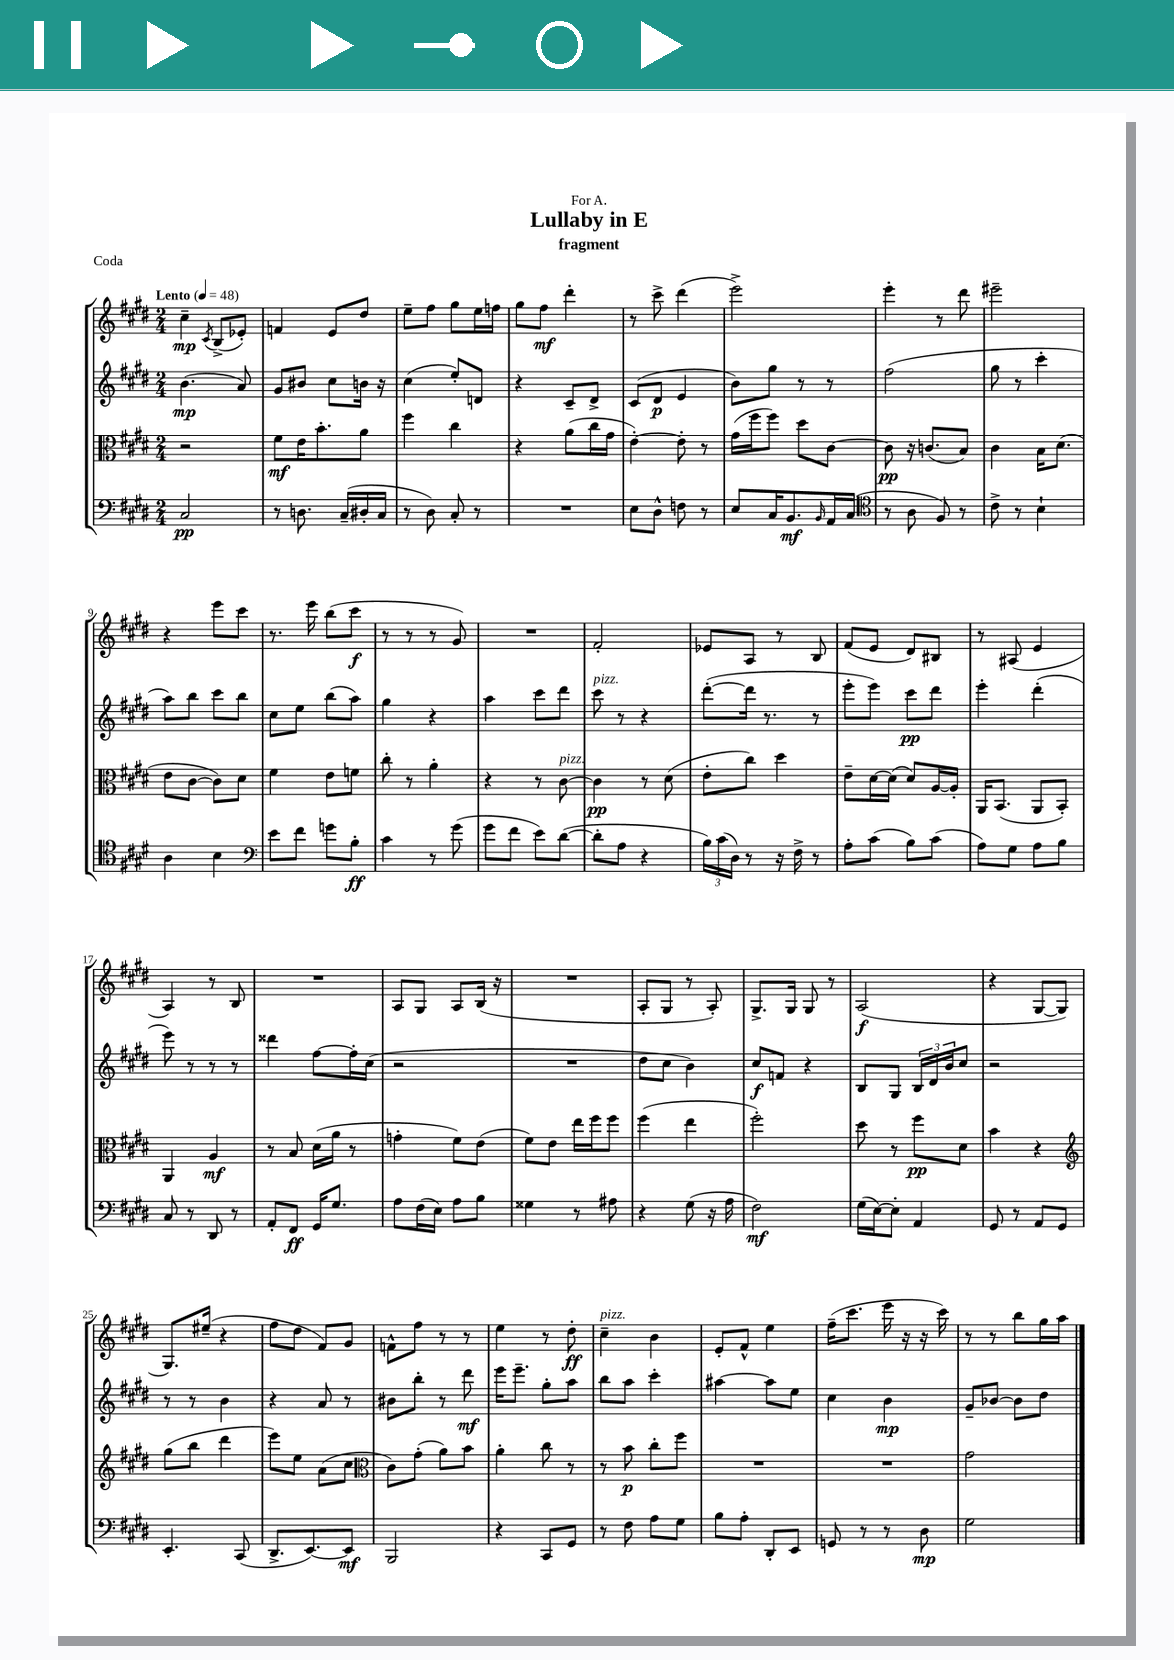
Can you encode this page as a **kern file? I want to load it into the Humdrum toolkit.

**kern	**dynam	**kern	**dynam	**kern	**dynam	**kern	**dynam
*part4	*part4	*part3	*part3	*part2	*part2	*part1	*part1
*staff4	*staff4	*staff3	*staff3	*staff2	*staff2	*staff1	*staff1
*clefF4	*	*clefC3	*	*clefG2	*	*clefG2	*
*k[f#c#g#d#]	*	*k[f#c#g#d#]	*	*k[f#c#g#d#]	*	*k[f#c#g#d#]	*
*M2/4	*	*M2/4	*	*M2/4	*	*M2/4	*
*MM48	*	*MM48	*	*MM48	*	*MM48	*
=1	=1	=1	=1	=1	=1	=1	=1
!	!	!	!	!	!	!LO:TX:a:B:t=Lento	!
2C#/	pp	2r	.	(4.b\	mp	4cc#~\	mp
.	.	.	.	.	.	8qc#/	.
.	.	.	.	.	.	(8B^/L	.
.	.	.	.	8a/)	.	8e-X'/J)	.
=2	=2	=2	=2	=2	=2	=2	=2
8r	.	8f#\L	mf	8g#/L	.	4fn/	.
8.Dn\	.	16e\K	.	8b#X/J	.	.	.
.	.	8.b'\	.	.	.	.	.
.	.	.	.	8cc#\L	.	8e/L	.
(16C#~/LL	.	.	.	.	.	.	.
16D#X'/	.	8a\J	.	16bn\Jk	.	8dd#/J	.
16C#/JJ	.	.	.	16r	.	.	.
=3	=3	=3	=3	=3	=3	=3	=3
8r	.	4ff#\	.	(4cc#\	.	8ee~\L	.
8D#\)	.	.	.	.	.	8ff#\J	.
8C#'/	.	4cc#\	.	8ee'/L)	.	8gg#\L	.
8r	.	.	.	8dn/J	.	16ee\L	.
.	.	.	.	.	.	16ffn\JJ	.
=4	=4	=4	=4	=4	=4	=4	=4
2r	.	4r	.	4r	.	8gg#\L	.
.	.	.	.	.	.	8ff#\J	mf
.	.	(8a\L	.	8c#~/L	.	4ddd#'\	.
.	.	16cc#\L	.	8d#^/J	.	.	.
.	.	16g#\JJ	.	.	.	.	.
=5	=5	=5	=5	=5	=5	=5	=5
8E\L	.	[4e'\)	.	(8c#/L	.	8r	.
8D#^^\J	.	.	.	8d#/J	p	8ccc#^\	.
8Fn\	.	8e'\]	.	4e/	.	(4ddd#\	.
8r	.	8r	.	.	.	.	.
=6	=6	=6	=6	=6	=6	=6	=6
8E/L	.	(16g#\LL	.	8b\L)	.	2eee^\)	.
.	.	16ff#\J	.	.	.	.	.
16C#/K	.	8ff#\J)	.	8gg#\J	.	.	.
8.BB/	mf	.	.	.	.	.	.
.	.	8dd#\L	.	8r	.	.	.
16qqBB/	.	.	.	.	.	.	.
16AA/L	.	[8c#\J	.	8r	.	.	.
(16C#/JJ	.	.	.	.	.	.	.
=7	=7	=7	=7	=7	=7	=7	=7
*clefC4	*	*	*	*	*	*	*
8r	.	8c#\]	pp	(2ff#\	.	4eee'\	.
8A\	.	16r	.	.	.	.	.
.	.	(8.cn/L	.	.	.	.	.
8F#/)	.	.	.	.	.	8r	.
8r	.	8B/J)	.	.	.	8ddd#\	.
=8	=8	=8	=8	=8	=8	=8	=8
8c#^\	.	4c#\	.	8gg#\	.	2eee#X~\	.
8r	.	.	.	8r	.	.	.
4B`\	.	16B\KL	.	4ccc#'\	.	.	.
.	.	(8.d#\J	.	.	.	.	.
!!LO:LB:g=z
=9	=9	=9	=9	=9	=9	=9	=9
4A\	.	8e\L	.	8aa\L)	.	4r	.
.	.	[8c#\J	.	8bb\J	.	.	.
4B\	.	8c#\L])	.	8ccc#\L	.	8eee\L	.
.	.	8d#\J	.	8bb\J	.	8ccc#\J	.
=10	=10	=10	=10	=10	=10	=10	=10
*clefF4	*	*	*	*	*	*	*
8e\L	.	4f#\	.	8cc#\L	.	8.r	.
8f#\J	.	.	.	8ee\J	.	.	.
.	.	.	.	.	.	16eee\	.
8gn\L	.	8e\L	.	(8bb\L	.	(8bb\L	.
8B'\J	ff	8fn\J	.	8aa\J)	.	8ccc#\J	f
=11	=11	=11	=11	=11	=11	=11	=11
4c#\	.	8cc#'\	.	4gg#\	.	8r	.
.	.	8r	.	.	.	8r	.
8r	.	4a'\	.	4r	.	8r	.
(8g#\	.	.	.	.	.	8g#/)	.
=12	=12	=12	=12	=12	=12	=12	=12
8g#\L	.	4r	.	4aa\	.	2r	.
8f#\J	.	.	.	.	.	.	.
8e\L)	.	8r	.	8ccc#\L	.	.	.
!	!	!LO:TX:a:i:t=pizz.	!	!	!	!	!
([8d#\J	.	[8c#\	.	8ddd#\J	.	.	.
=13	=13	=13	=13	=13	=13	=13	=13
!	!	!	!	!LO:TX:a:i:t=pizz.	!	!	!
8d#'\L]	.	4c#\]	pp	8ccc#\	.	2f#'/	.
8A\J	.	.	.	8r	.	.	.
4r	.	8r	.	4r	.	.	.
.	.	(8d#\	.	.	.	.	.
=14	=14	=14	=14	=14	=14	=14	=14
24B\LL)	.	8e'\L	.	([8ddd#'\L	.	8e-X/L	.
(24c#\	.	.	.	.	.	.	.
24D#\JJ)	.	.	.	.	.	.	.
8r	.	8cc#\J)	.	16ddd#\Jk]	.	8A/J	.
.	.	.	.	8.r	.	.	.
16r	.	4dd#\	.	.	.	8r	.
16F#^\	.	.	.	.	.	.	.
8r	.	.	.	8r	.	8B/	.
=15	=15	=15	=15	=15	=15	=15	=15
8A'\L	.	8e~\L	.	8eee'\L	.	(8f#/L	.
(8c#\J	.	[16d#\L	.	8eee\J)	.	8e/J	.
.	.	(16d#\JJ]	.	.	.	.	.
8B\L)	.	8d#/L)	.	8ccc#\L	pp	8d#/L)	.
(8c#\J	.	[16A/L	.	8ddd#\J	.	8B#X/J	.
.	.	16A'/JJ]	.	.	.	.	.
=16	=16	=16	=16	=16	=16	=16	=16
8A\L)	.	16AA/KL	.	4eee'\	.	8r	.
.	.	(8.BB/J	.	.	.	.	.
8G#\J	.	.	.	.	.	(8A#X/	.
8A\L	.	8AA/L	.	(4ddd#'\	.	4e/	.
8B\J	.	8BB'/J)	.	.	.	.	.
!!LO:LB:g=z
=17	=17	=17	=17	=17	=17	=17	=17
8C#/	.	4AA/	.	8eee\)	.	4A/)	.
8r	.	.	.	8r	.	.	.
8DD#/	.	4A/	mf	8r	.	8r	.
8r	.	.	.	8r	.	8B/	.
=18	=18	=18	=18	=18	=18	=18	=18
8AA'/L	.	8r	.	4ddd##X\	.	2r	.
8FF#/J	ff	8B/	.	.	.	.	.
16GG#/KL	.	(16d#\LL	.	[8ff#\L	.	.	.
8.G#/J	.	16a\JJ	.	.	.	.	.
.	.	8r	.	16ff#'\L]	.	.	.
.	.	.	.	(16cc#\JJ	.	.	.
=19	=19	=19	=19	=19	=19	=19	=19
8A\L	.	4gn'\	.	2r	.	8A/L	.
(16F#\L	.	.	.	.	.	8G#/J	.
16E\JJ)	.	.	.	.	.	.	.
8A\L	.	8f#\L)	.	.	.	8A/L	.
8B\J	.	(8e\J	.	.	.	(16B/Jk	.
.	.	.	.	.	.	16r	.
=20	=20	=20	=20	=20	=20	=20	=20
4G##X\	.	8f#\L)	.	2r	.	2r	.
.	.	8e\J	.	.	.	.	.
8r	.	16ee\LL	.	.	.	.	.
.	.	16ff#\J	.	.	.	.	.
8A#X\	.	8ff#\J	.	.	.	.	.
=21	=21	=21	=21	=21	=21	=21	=21
4r	.	(4ff#\	.	8dd#\L	.	8A'/L	.
.	.	.	.	8cc#\J	.	8G#/J	.
(8G#\	.	4ee\	.	4b\)	.	8r	.
16r	.	.	.	.	.	8A'/)	.
16A\	.	.	.	.	.	.	.
=22	=22	=22	=22	=22	=22	=22	=22
2F#\)	mf	2ff#'\)	.	8cc#/L	f	8.G#^/L	.
.	.	.	.	8fn/J	.	.	.
.	.	.	.	.	.	16G#/Jk	.
.	.	.	.	4r	.	8G#/	.
.	.	.	.	.	.	8r	.
=23	=23	=23	=23	=23	=23	=23	=23
(16G#\LL	.	8dd#\	.	8B/L	.	(2A/	f
[16E\J)	.	.	.	.	.	.	.
8E'\J]	.	8r	.	8G#/J	.	.	.
4AA/	.	8ff#\L	pp	24B/LL	.	.	.
.	.	.	.	24d#/	.	.	.
.	.	.	.	24b/J	.	.	.
.	.	8d#\J	.	8cc#/J	.	.	.
=24	=24	=24	=24	=24	=24	=24	=24
8GG#/	.	4b\	.	2r	.	4r	.
8r	.	.	.	.	.	.	.
8AA/L	.	4r	.	.	.	[8G#/L	.
8GG#/J	.	.	.	.	.	8G#/J]	.
!!LO:LB:g=z
=25	=25	=25	=25	=25	=25	=25	=25
*	*	*clefG2	*	*	*	*	*
4.EE'/	.	(8gg#\L	.	8r	.	8.G#/L)	.
.	.	8bb\J	.	8r	.	.	.
.	.	.	.	.	.	(16ee#X~/Jk	.
.	.	4ddd#\	.	4b\	.	4r	.
(8CC#/	.	.	.	.	.	.	.
=26	=26	=26	=26	=26	=26	=26	=26
8.DD#^/L	.	8eee\L)	.	4r	.	8ff#\L	.
.	.	8ee\J	.	.	.	8dd#\J	.
[8.EE/)	.	.	.	.	.	.	.
.	.	(8a\L	.	8a/	.	8f#/L)	.
8EE/J]	mf	8cc#\J	.	8r	.	8g#/J	.
=27	=27	=27	=27	=27	=27	=27	=27
*	*	*clefC3	*	*	*	*	*
2BBB/	.	8c#\L)	.	8b#X\L	.	8fn^^\L	.
.	.	(8g#'\J	.	8bb'\J	.	8ff#\J	.
.	.	8a\L)	.	8r	.	8r	.
.	.	8b\J	.	8ddd#\	mf	8r	.
=28	=28	=28	=28	=28	=28	=28	=28
4r	.	4a'\	.	16eee\KL	.	4ee\	.
.	.	.	.	8.eee~\J	.	.	.
8CC#/L	.	8cc#\	.	8gg#'\L	.	8r	.
8GG#/J	.	8r	.	8aa\J	.	8dd#'\	ff
=29	=29	=29	=29	=29	=29	=29	=29
!	!	!	!	!	!	!LO:TX:a:i:t=pizz.	!
8r	.	8r	.	8bb\L	.	4cc#~\	.
8F#\	.	8b\	p	8aa\J	.	.	.
8A\L	.	8cc#'\L	.	4ccc#'\	.	4b\	.
8G#\J	.	8ff#\J	.	.	.	.	.
=30	=30	=30	=30	=30	=30	=30	=30
8B\L	.	2r	.	[4aa#X\	.	8e'/L	.
8A'\J	.	.	.	.	.	8f#^^/J	.
8DD#'/L	.	.	.	8aa#\L]	.	4ee\	.
8EE/J	.	.	.	8ee\J	.	.	.
=31	=31	=31	=31	=31	=31	=31	=31
8GGn/	.	2r	.	4cc#\	.	(16ff#~\KL	.
.	.	.	.	.	.	8.ccc#\J	.
8r	.	.	.	.	.	.	.
8r	.	.	.	4b\	mp	16eee\	.
.	.	.	.	.	.	16r	.
8D#\	mp	.	.	.	.	16r	.
.	.	.	.	.	.	16ccc#\)	.
=32	=32	=32	=32	=32	=32	=32	=32
2G#\	.	2g#\	.	8g#~/L	.	8r	.
.	.	.	.	[8b-X/J	.	8r	.
.	.	.	.	8b-\L]	.	8bb\L	.
.	.	.	.	8dd#\J	.	16gg#\L	.
.	.	.	.	.	.	16aa\JJ	.
==	==	==	==	==	==	==	==
*-	*-	*-	*-	*-	*-	*-	*-
